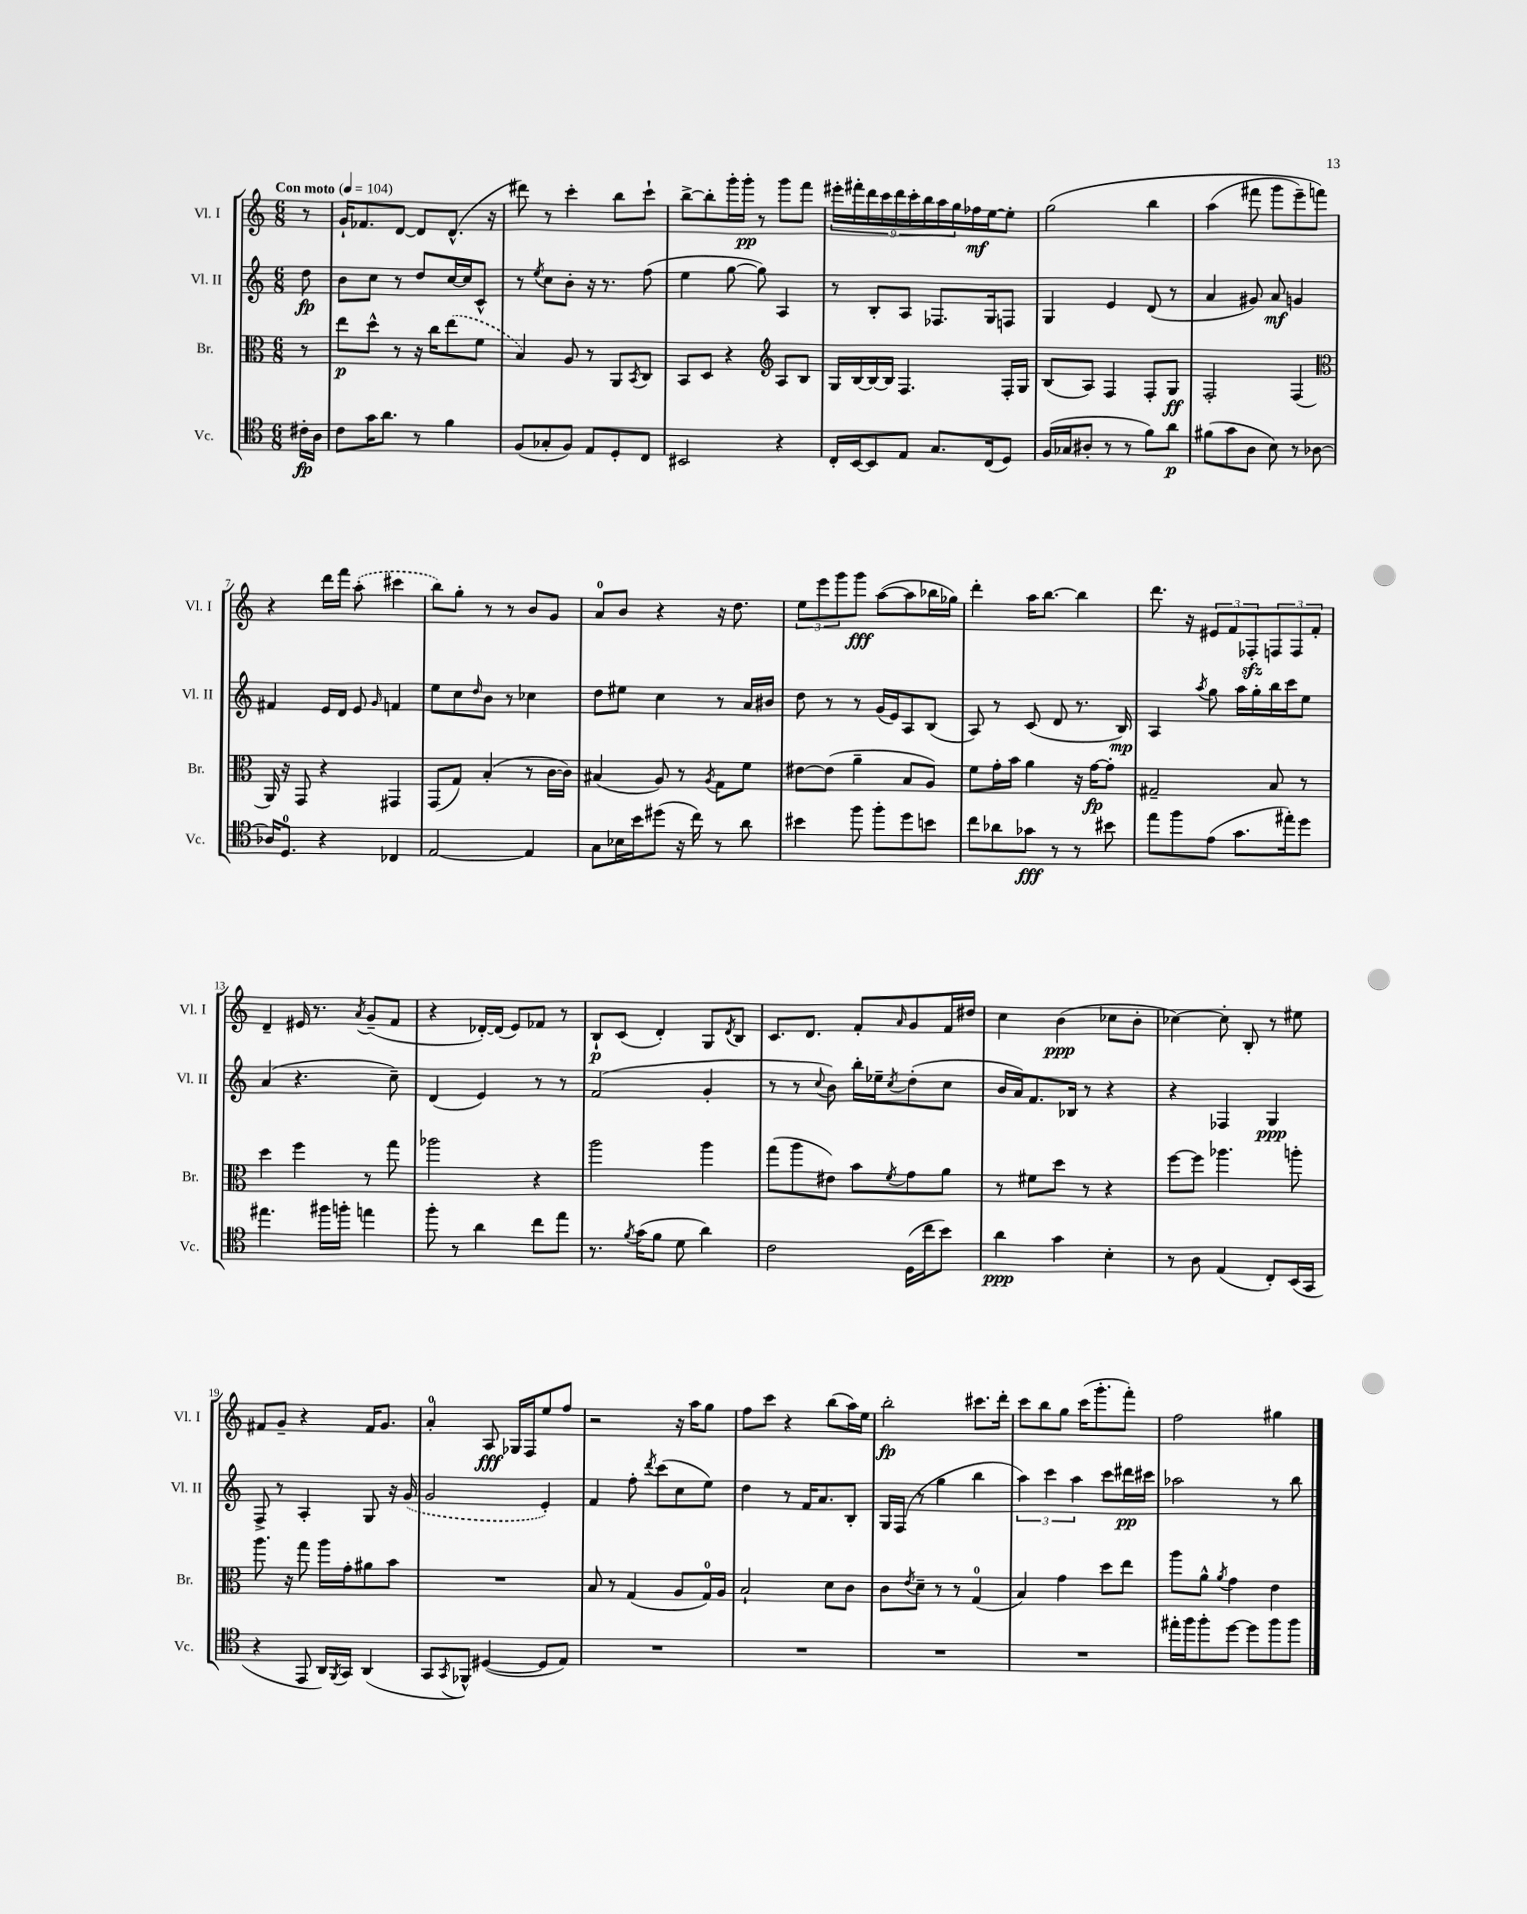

**kern	**kern	**kern	**kern
*staff4	*staff3	*staff2	*staff1
*clefC4	*clefC3	*clefG2	*clefG2
*k[]	*k[]	*k[]	*k[]
*M6/8	*M6/8	*M6/8	*M6/8
*MM104	*MM104	*MM104	*MM104
16c#'	8r	8dd	8r
16A	.	.	.
=	=	=	=
8c	8ee	8b	16g`
.	.	.	8.f-
16g	8dd^^	8cc	.
8.a	.	.	.
.	8r	8r	[8d
8r	16r	8dd	8d]
.	16cc	.	.
4f	(8ee	[16cc	(8.d^^
.	.	16cc]	.
.	8f	8c^^	.
.	.	.	16r
=	=	=	=
(8F	4B)	8r	8ddd#)
.	.	8qee	.
8G-'	.	8cc	8r
8F)	8A	8b'	4ccc'
8E	8r	16r	.
.	.	8.r	.
8D'	8AA	.	8bb
.	8qBB	.	.
8C	8C	(8ff	8ccc`
=	=	=	=
2BB#	8BB	4ee	[8bb^
.	8D	.	8bb']
.	4r	[8gg	16ggg'
.	.	.	16ggg'
.	.	8gg])	8r
*	*clefG2	*	*
4r	8A	4A	8ggg
.	8B	.	8fff
=	=	=	=
16C'	16G	8r	18eee#'
.	.	.	18fff#'
[16BB	[16B	.	.
.	.	.	18ddd
8BB]	16B_	8B'	.
.	.	.	18ccc
.	16B]	.	.
.	.	.	18ddd
8E	4.F	8A	.
.	.	.	18ccc'
.	.	.	18bb
8.G	.	8.F-	.
.	.	.	18aa
.	.	.	18gg
.	.	.	16ff-
(16C	.	16G	[16ee
8D)	16F'	8F	8ee']
.	16G	.	.
=	=	=	=
(16F	(8B	4G	&(2gg
16G-	.	.	.
8A#'	8A)	.	.
8r	4F	4e	.
8r	.	.	.
8f)	8F'	(8d	4bb
8a	8G	8r	.
=	=	=	=
(8f#	2F'	4a	(4aa
8g	.	.	.
8A	.	8g#)	8fff#
8B)	.	8a	8ggg
8r	(4F	4g	8eee~)
[8A-	.	.	8fff&)
=	=	=	=
*	*clefC3	*	*
16A-]	16AA)	4f#	4r
8.D	16r	.	.
.	8GG	.	.
4r	4r	16e	16ddd
.	.	16d	16fff
.	.	8e	(8aa'
.	.	16qqg	.
4C-	4GG#	4f	4ccc#
=	=	=	=
[2E	(8GG	8ee	8bb)
.	8G)	8cc	8gg'
.	.	16qqdd	.
.	(4B'	8b	8r
.	.	8r	8r
4E]	8r	4cc-	8b
.	[16c	.	8g
.	16c])	.	.
=	=	=	=
8G	(4B#	8dd	8a
16B-	.	8ee#	8b
16b	.	.	.
(8dd#	8A)	4cc	4r
16r	8r	.	.
16cc)	.	.	.
.	8qA	.	.
8r	8G	8r	16r
.	.	.	8.dd
8a	8f	16a	.
.	.	16b#	.
=	=	=	=
4b#	[8e#	8dd	12ee
.	.	.	12eee
.	(8e#]	8r	.
.	.	.	12ggg
8ff	4a~	8r	8ggg
8ff'	.	(16g	([8aa
.	.	16e)	.
8dd	8B	8A	8aa]
8b	8A)	(8B	16bb-
.	.	.	16gg-)
=	=	=	=
8cc	8f	8A)	4ddd'
8a-	16g'	8r	.
.	16b	.	.
8g-	4a	(8c	16aa
.	.	.	[8.bb
8r	.	8d	.
8r	16r	8.r	4bb]
.	[16g	.	.
8b#	8g']	.	.
.	.	16B)	.
=	=	=	=
8ee	2G#~	4A	8.ddd
8ff	.	.	.
.	.	.	16r
.	.	8qaa	.
(8e	.	8gg	12e#
.	.	.	12f
8.g	.	16aa	.
.	.	.	12F-'
.	.	16gg'	.
.	8B	16bb	12F
16ee#')	.	16ccc	.
.	.	.	12F
8dd	8r	8ee	.
.	.	.	12f'
=	=	=	=
4.ee#	4dd	(4a	4d~
.	4ff	4.r	16e#
.	.	.	8.r
16ff#	.	.	.
16ff'	.	.	.
.	.	.	8qa
4ee	8r	.	(8g~
.	8gg	8cc~)	8f
=	=	=	=
8ff'	2aa-	(4d	4r
8r	.	.	.
4a	.	4e)	[16d-')
.	.	.	(16d-]
.	.	.	8e)
8cc	4r	8r	8f-
8ee	.	8r	8r
=	=	=	=
8.r	2aa	(2f	8B`
.	.	.	(8c
8qf	.	.	.
(16g	.	.	.
8f	.	.	4d')
8d	.	.	.
4a)	4aa	4g'	8G
.	.	.	8qd
.	.	.	8B
=	=	=	=
2c	(8gg	8r	8.c
.	8aa	8r	.
.	.	.	8.d
.	.	8qqcc	.
.	8e#)	8b)	.
.	8b	16bb'	8f'
.	.	16ee-~	.
.	8qf	8qcc	16qqa
(16D	8g	(8dd'	8g
16cc	.	.	.
8b)	8a	8cc	16f
.	.	.	16dd#
=	=	=	=
4a	8r	16b	4cc
.	.	16a)	.
.	8f#	8.f	.
4g	8dd	.	(4b
.	.	16B-	.
.	8r	8r	.
4B'	4r	4r	8cc-
.	.	.	8b'
=	=	=	=
8r	[8ff	4r	[4cc-)
8A	8ff]	.	.
(4E	4.aa-	4F-	8cc-']
.	.	.	8B'
8C')	.	4G	8r
(16BB	8aa'	.	8ee#
16GG	.	.	.
=	=	=	=
4r	8.aa	8F^	8f#
.	.	8r	8g~
.	16r	.	.
8EE	8gg	4A'	4r
16AA)	16aa	.	.
8qFF	.	.	.
16GG	16g'	.	.
(4AA	8a#	8G	16f#
.	.	.	8.g
.	8b	16r	.
.	.	(16g	.
=	=	=	=
8GG	2.r	2g	4a'
8qGG	.	.	.
8FF-^^)	.	.	.
([4D#	.	.	8A
.	.	.	16G-
.	.	.	16F
8D#]	.	4e')	8ee
8E)	.	.	8ff
=	=	=	=
2.r	8B	4f	2r
.	8r	.	.
.	(4G	8ff'	.
.	.	8qddd	.
.	.	(8ccc	.
.	8A	8cc	16r
.	.	.	16aa
.	16G)	8ee)	8gg
.	16A	.	.
=	=	=	=
2.r	2B`	4dd	8ff
.	.	.	8ccc
.	.	8r	4r
.	.	16f	.
.	.	8.a	.
.	8d	.	(8bb
.	8c	8B'	16aa)
.	.	.	16ee
=	=	=	=
2.r	8c	16G	2bb'
.	.	(16F	.
.	8qe	.	.
.	8d~	8r	.
.	8r	4gg	.
.	8r	.	.
.	(4G	4bb	8.ccc#
.	.	.	16ddd'
=	=	=	=
2.r	4B)	6aa)	8ccc
.	.	.	8bb
.	.	6ccc	.
.	4g	.	8gg
.	.	6aa	.
.	.	.	(16ccc
.	.	.	8.ggg'
.	8dd	8ccc	.
.	8ee	16ddd#	8fff')
.	.	16ccc#	.
=	=	=	=
16ee#'	8aa	2aa-	2ff
16ff	.	.	.
8ff'	8a^^	.	.
.	8qa	.	.
[8dd	4g	.	.
8dd]	.	.	.
8ff	4e	8r	4gg#
8ff	.	8bb	.
==	==	==	==
*-	*-	*-	*-
